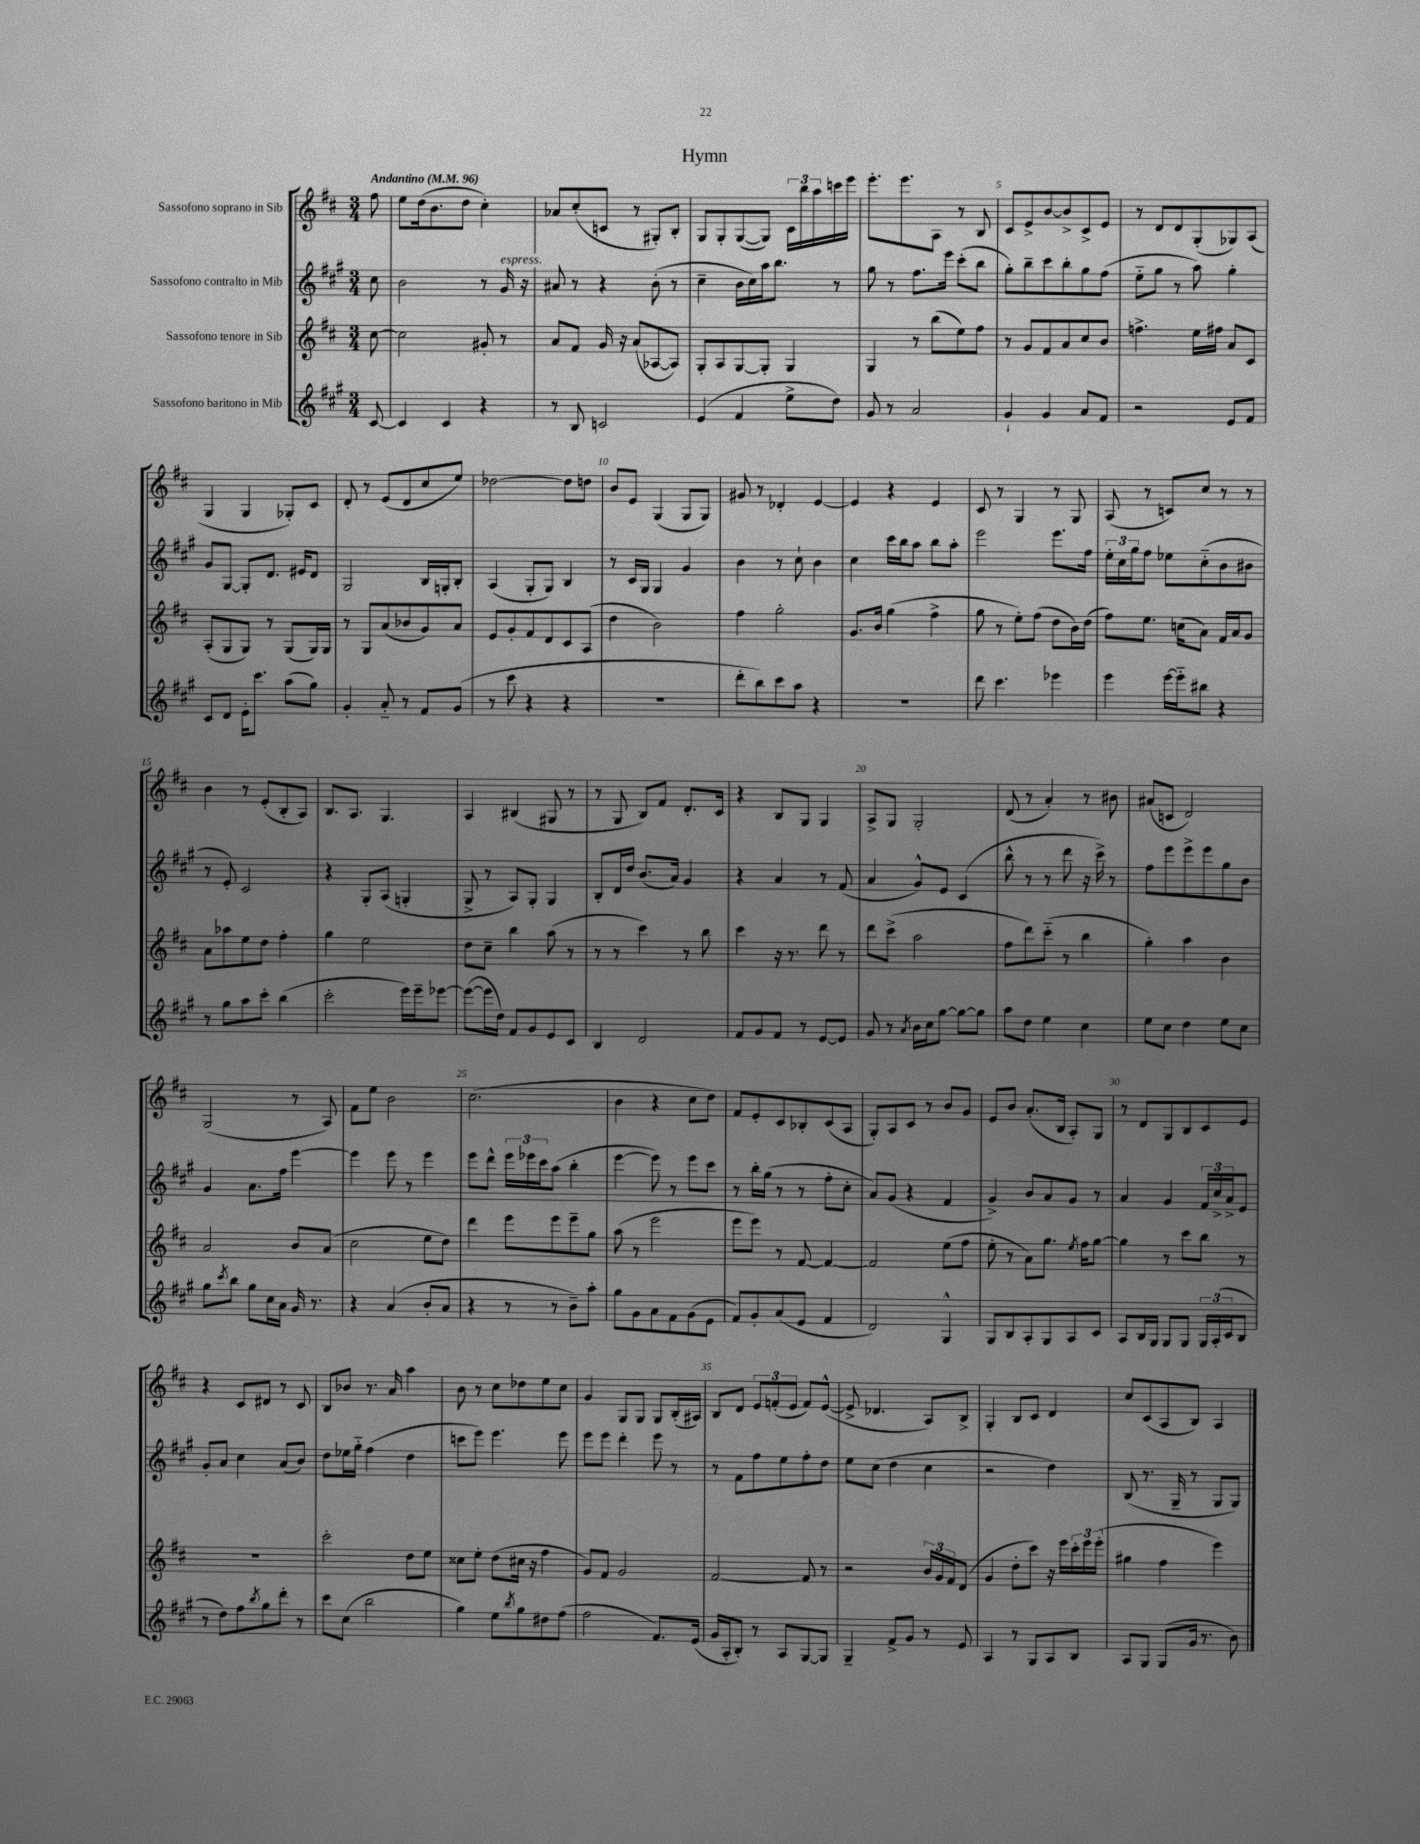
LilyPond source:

\header { title = "Hymn" }
<<
\new StaffGroup <<
\new Staff = "s0" \with { instrumentName = "Sassofono soprano in Sib" } {
    \clef treble \key d \major \numericTimeSignature \time 3/4 \partial 8 \tempo "Andantino" 4 = 96
    fis''8 |
    e''8 d''16( b'8. d''8 cis''4-.) |
    aes'8 cis''8-.( c'8 r8 gis8-.) b8-. |
    g8 g8-. g8~( g8) \tuplet 3/2 { cis'16 b''16 a''16 } c'''16 e'''16 |
    e'''8.-. e'''8. a8 r8 b8 |
    cis'8 e'8-> b'8~ b'8-> cis'8-> e'8 |
    r8 d'8 d'8 g8-.( ges8) a8( |
    g4 g4 ges8-.) cis'8 |
    d'8-. r8 e'8( d'8 cis''8 e''8) |
    des''2~ des''8 d''8 |
    b'8 e'8 g4( g8 g8) |
    gis'8 r8 des'4-. e'4~ |
    e'4 r4 e'4 |
    cis'8 r8 g4 r8 g8 |
    a8( r8 c'8) cis''8 r8 r8 |
    b'4 r8 e'8-.( b8-. a8) |
    b8. a8. g4. |
    a4 bis4( gis8 r8 |
    r8 g8 b8) fis'8 d'8.-. cis'16 |
    r4 b8 g8 g4 |
    a8-> g8 g2-. |
    d'8( r8 a'4-.) r8 bis'8 |
    ais'8( c'8 d'2) |
    g2( r8 a8) |
    fis'8 e''8 b'2 |
    cis''2.( |
    b'4 r4 cis''8 d''8) |
    fis'8 e'8-. cis'8 bes8-. cis'8( a8 |
    g8-.) a8 cis'8 r8 b'8 g'8 |
    e'8 b'8 a'8.-.( b16 a8-.) g8 |
    r8 d'8 g8 b8 cis'8 e'8 |
    r4 cis'8 dis'8 r8 cis'8 |
    b8 bes'8 r8. a'16 a''4 |
    b'8 r8 cis''8 des''8 e''8 cis''8 |
    g'4 g8 g8 g8 b16-.( ais16) |
    b8 d'8 \tuplet 3/2 { e'8 f'8-.( e'8 } f'8) e'8~-^( |
    e'8-> des'4. a8) b8-> |
    g4-. b8 cis'8 d'4 |
    cis''8 cis'8( a8 b8) a4 \bar "|." |
}
\new Staff = "s1" \with { instrumentName = "Sassofono contralto in Mib" } {
    \clef treble \key a \major \numericTimeSignature \time 3/4 \partial 8
    cis''8 |
    b'2 r8 gis'16^\markup { \italic "espress." } r16 |
    ais'8 r8 r4 b'8-.( r8 |
    cis''4-- b'16 cis''16) a''16 b''8. r8 |
    gis''8 r8 fis''8. e'''16 cis'''8-.( b''8 |
    gis''8-.) b''8-- cis'''8 b''8-. gis''8 fis''8( |
    e''8-_ gis''8 r8 a''8) gis''4-. |
    gis'8 gis8~ gis8-. d'8. eis'16 d'8 |
    gis2 b16 g16-. b8-. |
    a4( gis8-. gis8) b4 |
    r8 cis'16 gis16 gis4 gis'4 |
    b'4 r8 cis''8-! b'4 |
    cis''4 cis'''16 b''16 a''8 b''8 a''8-. |
    e'''2 e'''8. fis''16 |
    \tuplet 3/2 { e''16-. cis''16 gis''16 } fis''8 ees''8 cis''8-_( b'8 bis'8 |
    r8 e'8-.) cis'2 |
    r4 gis8-. a8( g4-. |
    gis8-> r8 a8) gis8-. gis4 |
    b8-. d'16 d''16 b'8.( a'16) gis'4 |
    r4 a'4 r8 fis'8( |
    a'4 gis'8-^) e'8 cis'4( |
    b''8-^ r8 r8 d'''8 r16 cis'''16->) r8 |
    fis''8 e'''8 e'''8-> e'''8 gis''8 b'8 |
    gis'4 a'8. fis''16 e'''4~ |
    e'''4 e'''8 r8 e'''4 |
    e'''8 d'''8-^ \tuplet 3/2 { e'''16 ees'''16 cis'''16 } a''8( b''4-. |
    e'''4~ e'''8) r8 e'''8 cis'''8 |
    r8 b''16-. gis''16( r8 r8 fis''8-. cis''8-. |
    a'8) gis'8( r4 fis'4 |
    gis'4->) b'8 a'8 gis'8 r8 |
    a'4 gis'4 \tuplet 3/2 { fis'16 cis''16-> a'16-> } e'8 |
    gis'8-. a'8 cis''4 a'8( b'8) |
    d''8 ees''16 gis''16-_ fis''4( d''4 |
    c'''8 e'''8) e'''4. e'''8 |
    e'''8 e'''8 d'''4-. e'''8 r8 |
    r8 fis'8 fis''8 e''8 fis''8-. d''8 |
    e''8 cis''8( d''4 cis''4 |
    r2 d''4) |
    b8( r8. gis16-- r8 gis8 gis8) \bar "|." |
}
\new Staff = "s2" \with { instrumentName = "Sassofono tenore in Sib" } {
    \clef treble \key d \major \numericTimeSignature \time 3/4 \partial 8
    cis''8~ |
    cis''2 gis'8-. r8 |
    a'8 fis'8 g'16 r16 a'8( aes8~ aes8) |
    g8-. a8 g8~ g8-. g4 |
    g4 r8 b''8( e''8) fis''8 |
    r8 g'8 fis'8 a'8 cis''8 b'8 |
    f''4.-> e''16 fis''16 a'8 cis'8 |
    a8-.( g8 g8) r8 g8( g16) g16 |
    r8 g8 a'8( bes'8 g'8) a'8 |
    e'8 g'8-. fis'8 d'8 cis'8 a8( |
    d''4 b'2) |
    fis''4 g''2-. |
    g'8. b'16 g''4( fis''4-> |
    g''8 r8 e''8-.) fis''8( d''8 b'16) d''16( |
    fis''8) e''8. c''16( a'8) fis'16 a'16 g'8 |
    a'8 aes''8 e''8 d''8 fis''4-. |
    g''4 e''2 |
    d''8 cis''8-- b''4 a''8( r8 |
    r8 r8 cis'''4) r8 b''8 |
    cis'''4 r16 r8. d'''8 r8 |
    d'''8 cis'''8->( a''2 |
    fis''8 d'''8) cis'''8-_( r8 b''4 |
    g''4-.) a''4 b'4 |
    a'2 b'8 a'8( |
    cis''2 e''8 d''8) |
    d'''4 e'''8 e'''8 e'''8-- g''8 |
    a''8( r8 e'''2 |
    e'''8 e'''8) r8 fis'8~ fis'4~ |
    fis'2 e''8( fis''8 |
    e''8-. r8 a'8) g''8. \acciaccatura { e''8 } fis''16 g''8~ |
    g''4 r8 cis'''8 b''8 r8 |
    R2. |
    cis'''2-. d''8 e''8 |
    cisis''8 e''8-. d''8( cis''16 r16 fis''4 |
    g'8) fis'8 g'2 |
    fis'2~ fis'8 r8 |
    r2 \tuplet 3/2 { b'16 g'16 fis'16 } d'8( |
    g'4 d''8-. cis'''8) r16 e'''16 \tuplet 3/2 { cis'''16-. e'''16 e'''16-.( } |
    gis''4 fis''4 e'''4) \bar "|." |
}
\new Staff = "s3" \with { instrumentName = "Sassofono baritono in Mib" } {
    \clef treble \key a \major \numericTimeSignature \time 3/4 \partial 8
    cis'8~ |
    cis'4 cis'4 r4 |
    r8 b8 c'2 |
    e'4( fis'4 e''8-> d''8) |
    gis'8 r8 a'2 |
    gis'4-! gis'4 a'8 fis'8 |
    r2 e'8 fis'8 |
    cis'8 d'8 e'16-. cis'''8. a''8( gis''8) |
    gis'4-. a'8-_ r8 fis'8 gis'8( |
    r8 cis'''8 r4 r4 |
    R2. |
    d'''8-. b''8) cis'''8 a''8 r4 |
    R2. |
    d'''8 cis'''4. ees'''4 |
    e'''4 e'''16~ e'''16-_ bis''8 r4 |
    r8 gis''8 a''8 cis'''8-. b''4( |
    cis'''2-. e'''16) e'''16-- ees'''8~ |
    ees'''8~( ees'''16 d''16) fis'8 gis'8 e'8 cis'8 |
    b4 d'2 |
    fis'8 gis'8 fis'8 r8 e'8~ e'8 |
    gis'8 r8 \acciaccatura { a'8 } b'16 cis''16 gis''8~ gis''8~ gis''8 |
    a''8 d''8 e''4 cis''4 |
    e''8 cis''8 d''4 e''8 cis''8 |
    gis''8 \acciaccatura { cis'''8 } b''8 gis''8 cis''16 a'16 gis'16 r8. |
    r4 a'4( b'8-. a'8 |
    r4 r8 r8 b'8--) a''8-. |
    gis''8 gis'8 a'8 fis'8 gis'8( e'8 |
    fis'8) gis'8-. a'8( e'8 fis'4 |
    d'2) gis4-^ |
    gis8 b8 a8-. gis8 a8 cis'8 |
    a8 b16 gis16 gis8 gis8 \tuplet 3/2 { gis16 a16-.( cis'16 } b8 |
    r8 d''8) fis''8 \acciaccatura { b''8 } gis''8 d'''8-. r8 |
    cis'''8 cis''8( b''2 |
    gis''4) e''8 \acciaccatura { b''8 } gis''8 dis''8 fis''8( |
    fis''2 fis'8.) e'16( |
    gis'16 a16-. b8-.) r8 a8 gis8~ gis8 |
    gis4-- fis'8-> gis'8 r8 e'8 |
    a4 r8 gis8 a8 b8 |
    a8 gis8 gis8( gis'16 r8. b'8) \bar "|." |
}
>>
>>
\layout { \context { \Score \override BarNumber.break-visibility = ##(#f #t #t) barNumberVisibility = #(every-nth-bar-number-visible 5) } }
